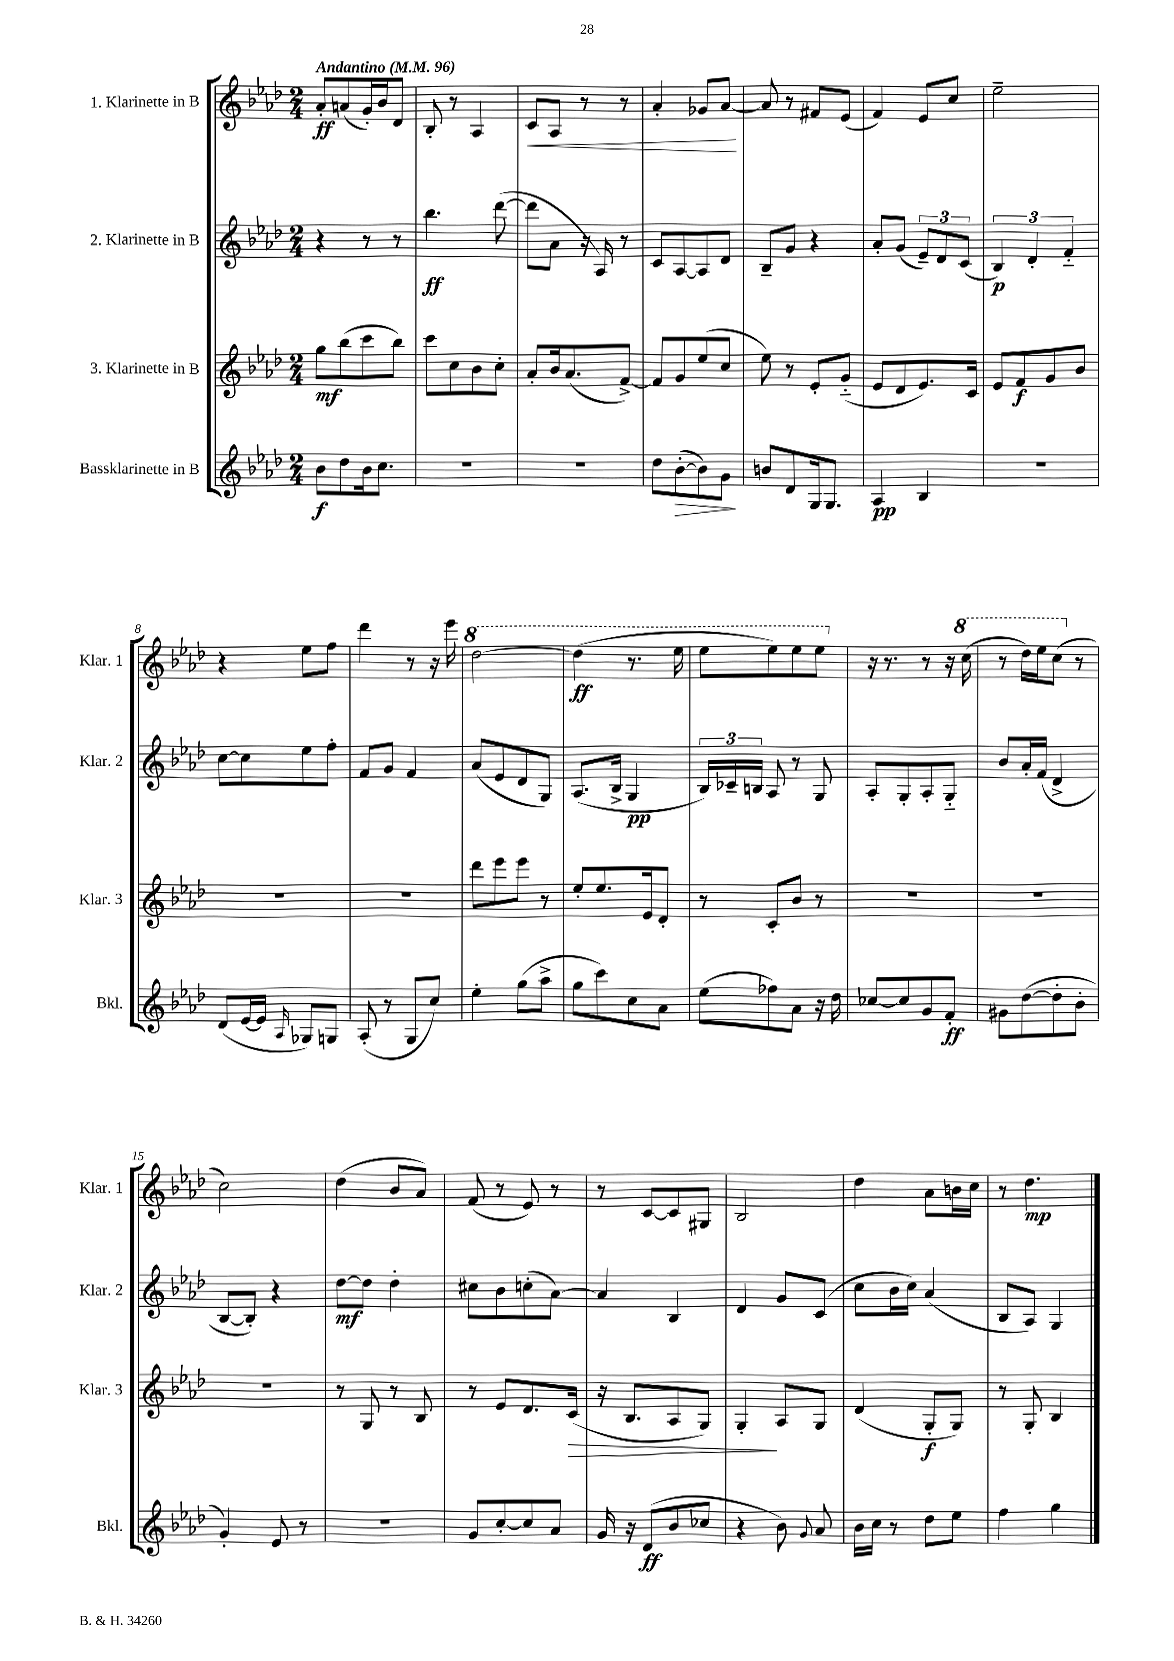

**kern	**dynam	**kern	**dynam	**kern	**dynam	**kern	**dynam
*part4	*part4	*part3	*part3	*part2	*part2	*part1	*part1
*staff4	*staff4	*staff3	*staff3	*staff2	*staff2	*staff1	*staff1
*I"Bassklarinette in B	*	*I"3. Klarinette in B	*	*I"2. Klarinette in B	*	*I"1. Klarinette in B	*
*I'Bkl.	*	*I'Klar. 3	*	*I'Klar. 2	*	*I'Klar. 1	*
*clefG2	*	*clefG2	*	*clefG2	*	*clefG2	*
*k[b-e-a-d-]	*	*k[b-e-a-d-]	*	*k[b-e-a-d-]	*	*k[b-e-a-d-]	*
*M2/4	*	*M2/4	*	*M2/4	*	*M2/4	*
*MM96	*	*MM96	*	*MM96	*	*MM96	*
=1	=1	=1	=1	=1	=1	=1	=1
!	!	!	!	!	!	!LO:TX:a:B:t=Andantino	!
8b-\L	f	8gg\L	mf	4r	.	8a-'/L	ff
8dd-\	.	(8bb-\	.	.	.	(8an/	.
16b-\k	.	8ccc\	.	8r	.	16g'/L)	.
8.cc\J	.	.	.	.	.	16b-/J	.
.	.	8bb-\J)	.	8r	.	8d-/J	.
=2	=2	=2	=2	=2	=2	=2	=2
2r	.	8ccc\L	.	4.bb-\	ff	8B-'/	.
.	.	8cc\	.	.	.	8r	.
.	.	8b-\	.	.	.	4A-/	.
.	.	8cc'\J	.	([8ddd-\	.	.	.
=3	=3	=3	=3	=3	=3	=3	=3
!	!	!	!	!	!	!	!LO:HP:b
2r	.	8a-'/L	.	8ddd-\L]	.	8c/L	<
.	.	16b-/k	.	8a-\J	.	8A-/J	.
.	.	(8.a-/	.	.	.	.	.
.	.	.	.	16r	.	8r	.
.	.	.	.	16A-/)	.	.	.
.	.	[8f^/J)	.	8r	.	8r	.
=4	=4	=4	=4	=4	=4	=4	=4
8dd-\L	.	8f/L]	.	8c/L	.	4a-'/	.
!	!LO:HP:b	!	!	!	!	!	!
([8b-'\	>	8g/	.	[8A-/	.	.	.
8b-\])	.	(8ee-/	.	8A-/]	.	8g-X/L	.
8g\J	.	8cc/J	.	8d-/J	.	[8a-/J	.
.	]	.	.	.	.	.	[
=5	=5	=5	=5	=5	=5	=5	=5
8bn/L	.	8ee-\)	.	8B-~/L	.	8a-/]	.
8d-/	.	8r	.	8g/J	.	8r	.
16G/k	.	8e-'/L	.	4r	.	8f#X/L	.
8.G/J	.	.	.	.	.	.	.
.	.	(8g/J	.	.	.	(8e-/J	.
=6	=6	=6	=6	=6	=6	=6	=6
4A-/	pp	8e-/L	.	8a-'/L	.	4f/)	.
.	.	8d-/	.	(8g/J	.	.	.
4B-/	.	8.e-/)	.	12e-~/L)	.	8e-/L	.
.	.	.	.	12d-/	.	.	.
.	.	.	.	.	.	8cc/J	.
.	.	.	.	(12c/J	.	.	.
.	.	16c/Jk	.	.	.	.	.
=7	=7	=7	=7	=7	=7	=7	=7
2r	.	8e-/L	.	6B-/)	p	2ee-~\	.
.	.	8f/	f	.	.	.	.
.	.	.	.	6d-'/	.	.	.
.	.	8g/	.	.	.	.	.
.	.	.	.	6f/	.	.	.
.	.	8b-/J	.	.	.	.	.
!!LO:LB:g=z
=8	=8	=8	=8	=8	=8	=8	=8
(8d-/L	.	2r	.	[8cc\L	.	4r	.
[16e-/L	.	.	.	8cc\]	.	.	.
16e-/JJ]	.	.	.	.	.	.	.
16qqA-/	.	.	.	.	.	.	.
8G-X/L)	.	.	.	8ee-\	.	8ee-\L	.
8Gn/J	.	.	.	8ff'\J	.	8ff\J	.
=9	=9	=9	=9	=9	=9	=9	=9
(8A-'/	.	2r	.	8f/L	.	4ddd-\	.
8r	.	.	.	8g/J	.	.	.
8G/L	.	.	.	4f/	.	8r	.
8cc/J)	.	.	.	.	.	16r	.
.	.	.	.	.	.	16eee-\	.
=10	=10	=10	=10	=10	=10	=10	=10
*	*	*	*	*	*	*8va	*
4ee-'\	.	8ddd-\L	.	(8a-/L	.	[2ddd-\	.
.	.	8eee-\	.	8e-/	.	.	.
(8gg\L	.	8eee-\J	.	8d-/	.	.	.
8aa-^\J	.	8r	.	8G/J)	.	.	.
=11	=11	=11	=11	=11	=11	=11	=11
8gg\L	.	8ee-'/L	.	(8.A-/L	.	(4ddd-\]	ff
8ccc\)	.	8.ee-/	.	.	.	.	.
.	.	.	.	16B-^/Jk	.	.	.
8cc\	.	.	.	4G/	pp	8.r	.
.	.	16e-/k	.	.	.	.	.
8a-\J	.	8d-'/J	.	.	.	.	.
.	.	.	.	.	.	16eee-\	.
=12	=12	=12	=12	=12	=12	=12	=12
(8ee-\L	.	8r	.	24B-/LL)	.	8eee-\L	.
.	.	.	.	24c-X~/	.	.	.
.	.	.	.	24Bn/JJ	.	.	.
8ff-X\)	.	8c'/L	.	8A-/	.	8eee-\)	.
8a-\J	.	8b-/J	.	8r	.	8eee-\	.
16r	.	8r	.	8G/	.	8eee-\J	.
16dd-\	.	.	.	.	.	.	.
=13	=13	=13	=13	=13	=13	=13	=13
*	*	*	*	*	*	*X8va	*
[8cc-X/L	.	2r	.	8A-'/L	.	16r	.
.	.	.	.	.	.	8.r	.
8cc-/]	.	.	.	8G'/	.	.	.
8g/	.	.	.	8A-'/	.	8r	.
8f'/J	ff	.	.	8G/J	.	16r	.
*	*	*	*	*	*	*8va	*
.	.	.	.	.	.	(16ccc\	.
=14	=14	=14	=14	=14	=14	=14	=14
8g#X\L	.	2r	.	8b-/L	.	8r	.
([8dd-\	.	.	.	16a-'/L	.	16ddd-\LL)	.
.	.	.	.	(16f/JJ	.	16eee-\J	.
8dd-'\]	.	.	.	4d-^/	.	(8ccc\J	.
*	*	*	*	*	*	*X8va	*
8b-'\J	.	.	.	.	.	8r	.
!!LO:LB:g=z
=15	=15	=15	=15	=15	=15	=15	=15
4g'/)	.	2r	.	[8B-/L	.	2cc\)	.
.	.	.	.	8B-'/J])	.	.	.
8e-/	.	.	.	4r	.	.	.
8r	.	.	.	.	.	.	.
=16	=16	=16	=16	=16	=16	=16	=16
2r	.	8r	.	[8dd-\L	mf	(4dd-\	.
.	.	8G/	.	8dd-\J]	.	.	.
.	.	8r	.	4dd-'\	.	8b-/L	.
.	.	8B-/	.	.	.	8a-/J)	.
=17	=17	=17	=17	=17	=17	=17	=17
8g/L	.	8r	.	8cc#X\L	.	(8f/	.
[8cc'/	.	8e-/L	.	8b-\	.	8r	.
8cc/]	.	8.d-/	.	(8ccn'\	.	8e-/)	.
8a-/J	.	.	.	[8a-\J)	.	8r	.
!	!	!	!LO:HP:b	!	!	!	!
.	.	(16c/Jk	>	.	.	.	.
=18	=18	=18	=18	=18	=18	=18	=18
16g/	.	16r	.	4a-/]	.	8r	.
16r	.	8.B-/L	.	.	.	.	.
(8d-/L	ff	.	.	.	.	[8c/L	.
8b-/	.	8A-/	.	4B-/	.	8c/]	.
8cc-X/J	.	8G/J)	.	.	.	8G#X/J	.
=19	=19	=19	=19	=19	=19	=19	=19
4r	.	4G'/	.	4d-/	.	2B-/	.
8b-\)	.	8A-/L	]	8g/L	.	.	.
8qqg/	.	.	.	.	.	.	.
8a-/	.	8G/J	.	(8c/J	.	.	.
=20	=20	=20	=20	=20	=20	=20	=20
16b-\LL	.	(4d-/	.	8cc\L	.	4dd-\	.
16cc\JJ	.	.	.	.	.	.	.
8r	.	.	.	16b-\L	.	.	.
.	.	.	.	16cc\JJ)	.	.	.
8dd-\L	.	8G'/L	f	(4a-/	.	8a-\L	.
8ee-\J	.	8G/J)	.	.	.	16bn\L	.
.	.	.	.	.	.	16cc\JJ	.
=21	=21	=21	=21	=21	=21	=21	=21
4ff\	.	8r	.	8B-/L	.	8r	.
.	.	8G'/	.	8A-/J)	.	4.dd-\	mp
4gg\	.	4B-/	.	4G/	.	.	.
==	==	==	==	==	==	==	==
*-	*-	*-	*-	*-	*-	*-	*-
